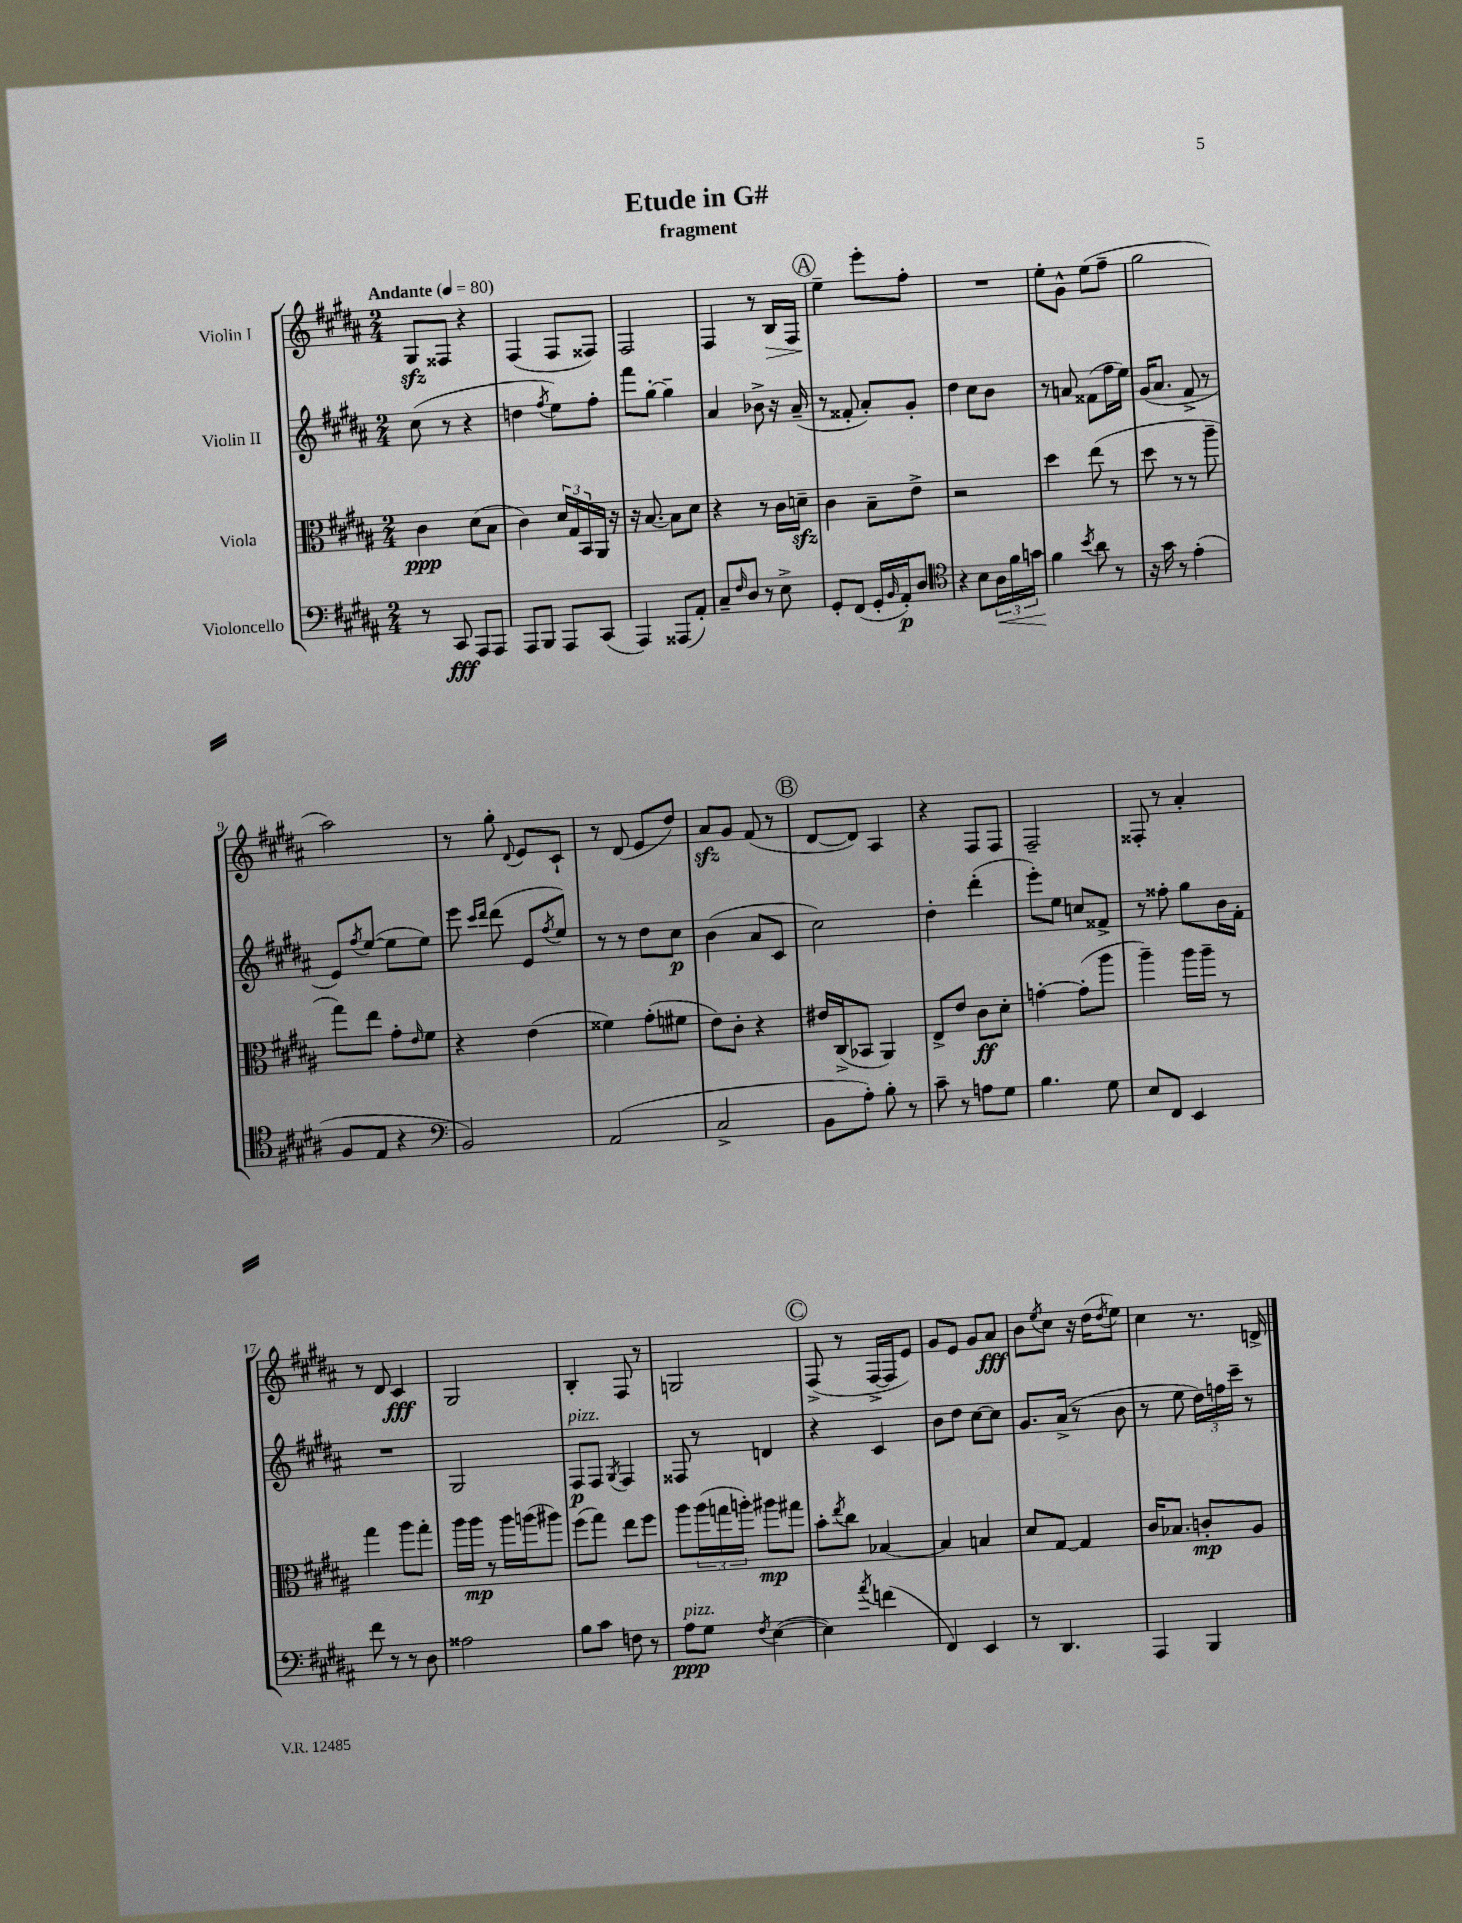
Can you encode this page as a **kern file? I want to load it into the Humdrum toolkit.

**kern	**dynam	**kern	**dynam	**kern	**dynam	**kern	**dynam
*part4	*part4	*part3	*part3	*part2	*part2	*part1	*part1
*staff4	*staff4	*staff3	*staff3	*staff2	*staff2	*staff1	*staff1
*I"Violoncello	*	*I"Viola	*	*I"Violin II	*	*I"Violin I	*
*clefF4	*	*clefC3	*	*clefG2	*	*clefG2	*
*k[f#c#g#d#a#]	*	*k[f#c#g#d#a#]	*	*k[f#c#g#d#a#]	*	*k[f#c#g#d#a#]	*
*M2/4	*	*M2/4	*	*M2/4	*	*M2/4	*
*MM80	*	*MM80	*	*MM80	*	*MM80	*
=1	=1	=1	=1	=1	=1	=1	=1
!	!	!	!	!	!	!LO:TX:a:B:t=Andante	!
8r	.	4c#\	ppp	(8cc#\	.	8G#zz/L	.
8CC#/	fff	.	.	8r	.	8F##X/J	.
8AAA#/L	.	(8d#\L	.	4r	.	4r	.
8AAA#/J	.	8B\J	.	.	.	.	.
=2	=2	=2	=2	=2	=2	=2	=2
8AAA#/L	.	4c#\)	.	4ddn\	.	(4F#/	.
8BBB/J	.	.	.	.	.	.	.
.	.	.	.	8qff#/	.	.	.
8AAA#/L	.	24d#/LL	.	8ee\L)	.	8F#/L	.
.	.	24G#/	.	.	.	.	.
.	.	24BB/	.	.	.	.	.
(8CC#/J	.	16AA#/JJ	.	8ff#'\J	.	8F##X/J)	.
.	.	16r	.	.	.	.	.
=3	=3	=3	=3	=3	=3	=3	=3
4AAA#/)	.	16r	.	8fff#\L	.	2F#/	.
.	.	[8.B/	.	.	.	.	.
.	.	.	.	[8gg#'\J	.	.	.
(8AAA##X/L	.	8B\L]	.	4gg#~\]	.	.	.
8AA#'/J)	.	8d#\J	.	.	.	.	.
=4	=4	=4	=4	=4	=4	=4	=4
8C#~/L	.	4r	.	4a#/	.	4F#/	.
16qqF#/	.	.	.	.	.	.	.
8D#/J	.	.	.	.	.	.	.
8r	.	8r	.	8b-X^\	.	8r	.
!	!	!	!	!	!	!	!LO:HP:b
8E^\	.	16c#\LL	.	16r	.	16B/LL	>
.	.	16dnzz~\JJ	.	(16a#~/	.	16F#/JJ	.
!!LO:REH:place=s1:t=A
=5	=5	=5	=5	=5	=5	=5	=5
8GG#'/L	.	4c#\	.	8r	.	4ee~\	.
(8FF#/J	.	.	.	8f##X'/	.	.	.
16GG#'/LL	.	8B~\L	.	8a#'/L)	.	8eee'\L	]
16qqBB/	.	.	.	.	.	.	.
16AA#'/J)	p	.	.	.	.	.	.
8D#/J	.	8e^\J	.	8g#'/J	.	8ff#'\J	.
=6	=6	=6	=6	=6	=6	=6	=6
*clefC4	*	*	*	*	*	*	*
4r	.	2r	.	4dd#\	.	2r	.
8B\L	.	.	.	8cc#\L	.	.	.
!	!LO:HP:b	!	!	!	!	!	!
24A#\L	<	.	.	8b\J	.	.	.
24f#\	.	.	.	.	.	.	.
24gn\JJ	.	.	.	.	.	.	.
.	[	.	.	.	.	.	.
=7	=7	=7	=7	=7	=7	=7	=7
4f#\	.	4dd#\	.	8r	.	8ee'\L	.
.	.	.	.	8an/	.	8g#^^\J	.
8qb/	.	.	.	.	.	.	.
8a#\	.	(8ee\	.	(8f##X\L	.	(8ee\L	.
8r	.	8r	.	16ff#\L	.	8ff#~\J	.
.	.	.	.	16ee\JJ)	.	.	.
=8	=8	=8	=8	=8	=8	=8	=8
16r	.	8dd#\	.	(16g#/KL	.	2gg#\	.
16g#\	.	.	.	8.a#/J	.	.	.
8r	.	8r	.	.	.	.	.
(4e'\	.	8r	.	8f#^/	.	.	.
.	.	8aa#~\	.	8r	.	.	.
!!LO:LB:g=z
=9	=9	=9	=9	=9	=9	=9	=9
8F#/L	.	8gg#\L)	.	8e/L)	.	2aa#\)	.
.	.	.	.	8qff#/	.	.	.
8E/J	.	8ee\J	.	([8ee/J	.	.	.
4r	.	8g#'\L	.	8ee\L]	.	.	.
.	.	16qqe/	.	.	.	.	.
.	.	8f#\J	.	8ee\J)	.	.	.
=10	=10	=10	=10	=10	=10	=10	=10
*clefF4	*	*	*	*	*	*	*
2BB/)	.	4r	.	8eee\	.	8r	.
.	.	.	.	16qqccc#/LL	.	.	.
.	.	.	.	16qqddd#/JJ	.	.	.
.	.	.	.	(8ddd#\	.	8gg#'\	.
.	.	.	.	.	.	8qqd#/	.
.	.	(4e\	.	8e/L	.	8e/L	.
.	.	.	.	8qff#/	.	.	.
.	.	.	.	8ee/J)	.	8c#`/J	.
=11	=11	=11	=11	=11	=11	=11	=11
(2AA#/	.	4f##X\)	.	8r	.	8r	.
.	.	.	.	8r	.	(8d#/	.
.	.	(8g#'\L	.	8dd#\L	.	8e/L	.
.	.	8f#X\J	.	8cc#\J	p	8dd#/J)	.
=12	=12	=12	=12	=12	=12	=12	=12
2C#^/	.	8e\L)	.	(4b\	.	8a#zz/L	.
.	.	8c#'\J	.	.	.	8g#/J	.
.	.	4r	.	8a#/L	.	(8f#/	.
.	.	.	.	8c#/J	.	8r	.
!!LO:REH:place=s1:t=B
=13	=13	=13	=13	=13	=13	=13	=13
8BB\L	.	16e#X/LL	.	2cc#\)	.	[8d#/L	.
.	.	(16C#^/J	.	.	.	.	.
8A#'\J)	.	8BB-X/J	.	.	.	8d#/J])	.
8B'\	.	4AA#/)	.	.	.	4A#/	.
8r	.	.	.	.	.	.	.
=14	=14	=14	=14	=14	=14	=14	=14
8c#~\	.	8E^/L	.	4dd#'\	.	4r	.
8r	.	8e/J	.	.	.	.	.
8An\L	.	8c#\L	ff	(4ddd#'\	.	8F#/L	.
8G#\J	.	8d#'\J	.	.	.	8F#/J	.
=15	=15	=15	=15	=15	=15	=15	=15
4.B\	.	[4gn'\	.	8eee'\L)	.	2F#~/	.
.	.	.	.	8ee\J	.	.	.
.	.	(8g'\L]	.	8ccn/L	.	.	.
8G#\	.	8aa#\J	.	8f##X^/J	.	.	.
=16	=16	=16	=16	=16	=16	=16	=16
8E/L	.	4aa#~\)	.	8r	.	8F##X'/	.
8FF#/J	.	.	.	8ff##X'\	.	8r	.
4EE/	.	16aa#\LL	.	8gg#\L	.	4a#'/	.
.	.	16aa#~\JJ	.	.	.	.	.
.	.	8r	.	16b\L	.	.	.
.	.	.	.	16f#'\JJ	.	.	.
!!LO:LB:g=z
=17	=17	=17	=17	=17	=17	=17	=17
8f#\	.	4gg#\	.	2r	.	8r	.
8r	.	.	.	.	.	8d#/	.
8r	.	8aa#\L	.	.	.	4c#/	fff
8D#\	.	8gg#'\J	.	.	.	.	.
=18	=18	=18	=18	=18	=18	=18	=18
2A##X\	.	16aa#\LL	.	2G#/	.	2G#/	.
.	.	16aa#\JJ	mp	.	.	.	.
.	.	8r	.	.	.	.	.
.	.	16aa#\LL	.	.	.	.	.
.	.	(16aan\J	.	.	.	.	.
.	.	8aa#X\J)	.	.	.	.	.
=19	=19	=19	=19	=19	=19	=19	=19
!	!	!	!	!LO:TX:a:i:t=pizz.	!	!	!
8B\L	.	(8ff#\L	.	8F#/L	p	4B'/	.
8c#\J	.	8gg#\J)	.	8F#/J	.	.	.
.	.	.	.	8qG#/	.	.	.
8Fn\	.	8ee\L	.	4F#/	.	8F#/	.
8r	.	8ff#\J	.	.	.	8r	.
=20	=20	=20	=20	=20	=20	=20	=20
!LO:TX:a:i:t=pizz.	!	!	!	!	!	!	!
8A#\L	ppp	8aa#\L	.	8F##X/	.	2Gn/	.
8G#\J	.	(24aa#\L	.	8r	.	.	.
.	.	24ggn\	.	.	.	.	.
.	.	24aan'\JJ)	.	.	.	.	.
8qF#/	.	.	.	.	.	.	.
([4E\	.	8aa#X\L	mp	4dn/	.	.	.
.	.	8gg#X\J	.	.	.	.	.
!!LO:REH:place=s1:t=C
=21	=21	=21	=21	=21	=21	=21	=21
4E\])	.	8b'\L	.	4r	.	(8F#^/	.
.	.	8qee/	.	.	.	.	.
.	.	8cc#\J	.	.	.	8r	.
8qa#/	.	.	.	.	.	.	.
(4fn\	.	[4B-X/	.	4c#/	.	[16F#^/LL	.
.	.	.	.	.	.	16F#/J]	.
.	.	.	.	.	.	8e/J)	.
=22	=22	=22	=22	=22	=22	=22	=22
4FF#/)	.	4B-/]	.	8b\L	.	8g#/L	.
.	.	.	.	8dd#\J	.	8e/J	.
4EE/	.	4Bn/	.	[8cc#\L	.	8g#/L	.
.	.	.	.	8cc#\J]	.	8a#/J	fff
=23	=23	=23	=23	=23	=23	=23	=23
8r	.	8d#/L	.	8.g#/L	.	8b\L	.
.	.	.	.	.	.	8qee/	.
4.DD#/	.	[8G#/J	.	.	.	8cc#\J	.
.	.	.	.	(16a#^/Jk	.	.	.
.	.	4G#/]	.	8r	.	16r	.
.	.	.	.	.	.	(16dd#\KL	.
.	.	.	.	.	.	8qdd#/	.
.	.	.	.	8b\	.	8ee\J)	.
=24	=24	=24	=24	=24	=24	=24	=24
4AAA#/	.	16c#/KL	.	8r	.	4cc#\	.
.	.	8.B-X/J	.	.	.	.	.
.	.	.	.	8ee\	.	.	.
4BBB/	.	8cn'/L	mp	24dd#\LL)	.	8.r	.
.	.	.	.	24ffn\	.	.	.
.	.	.	.	24ccc#~\JJ	.	.	.
.	.	8A#/J	.	8r	.	.	.
.	.	.	.	.	.	16dn^/	.
==	==	==	==	==	==	==	==
*-	*-	*-	*-	*-	*-	*-	*-
